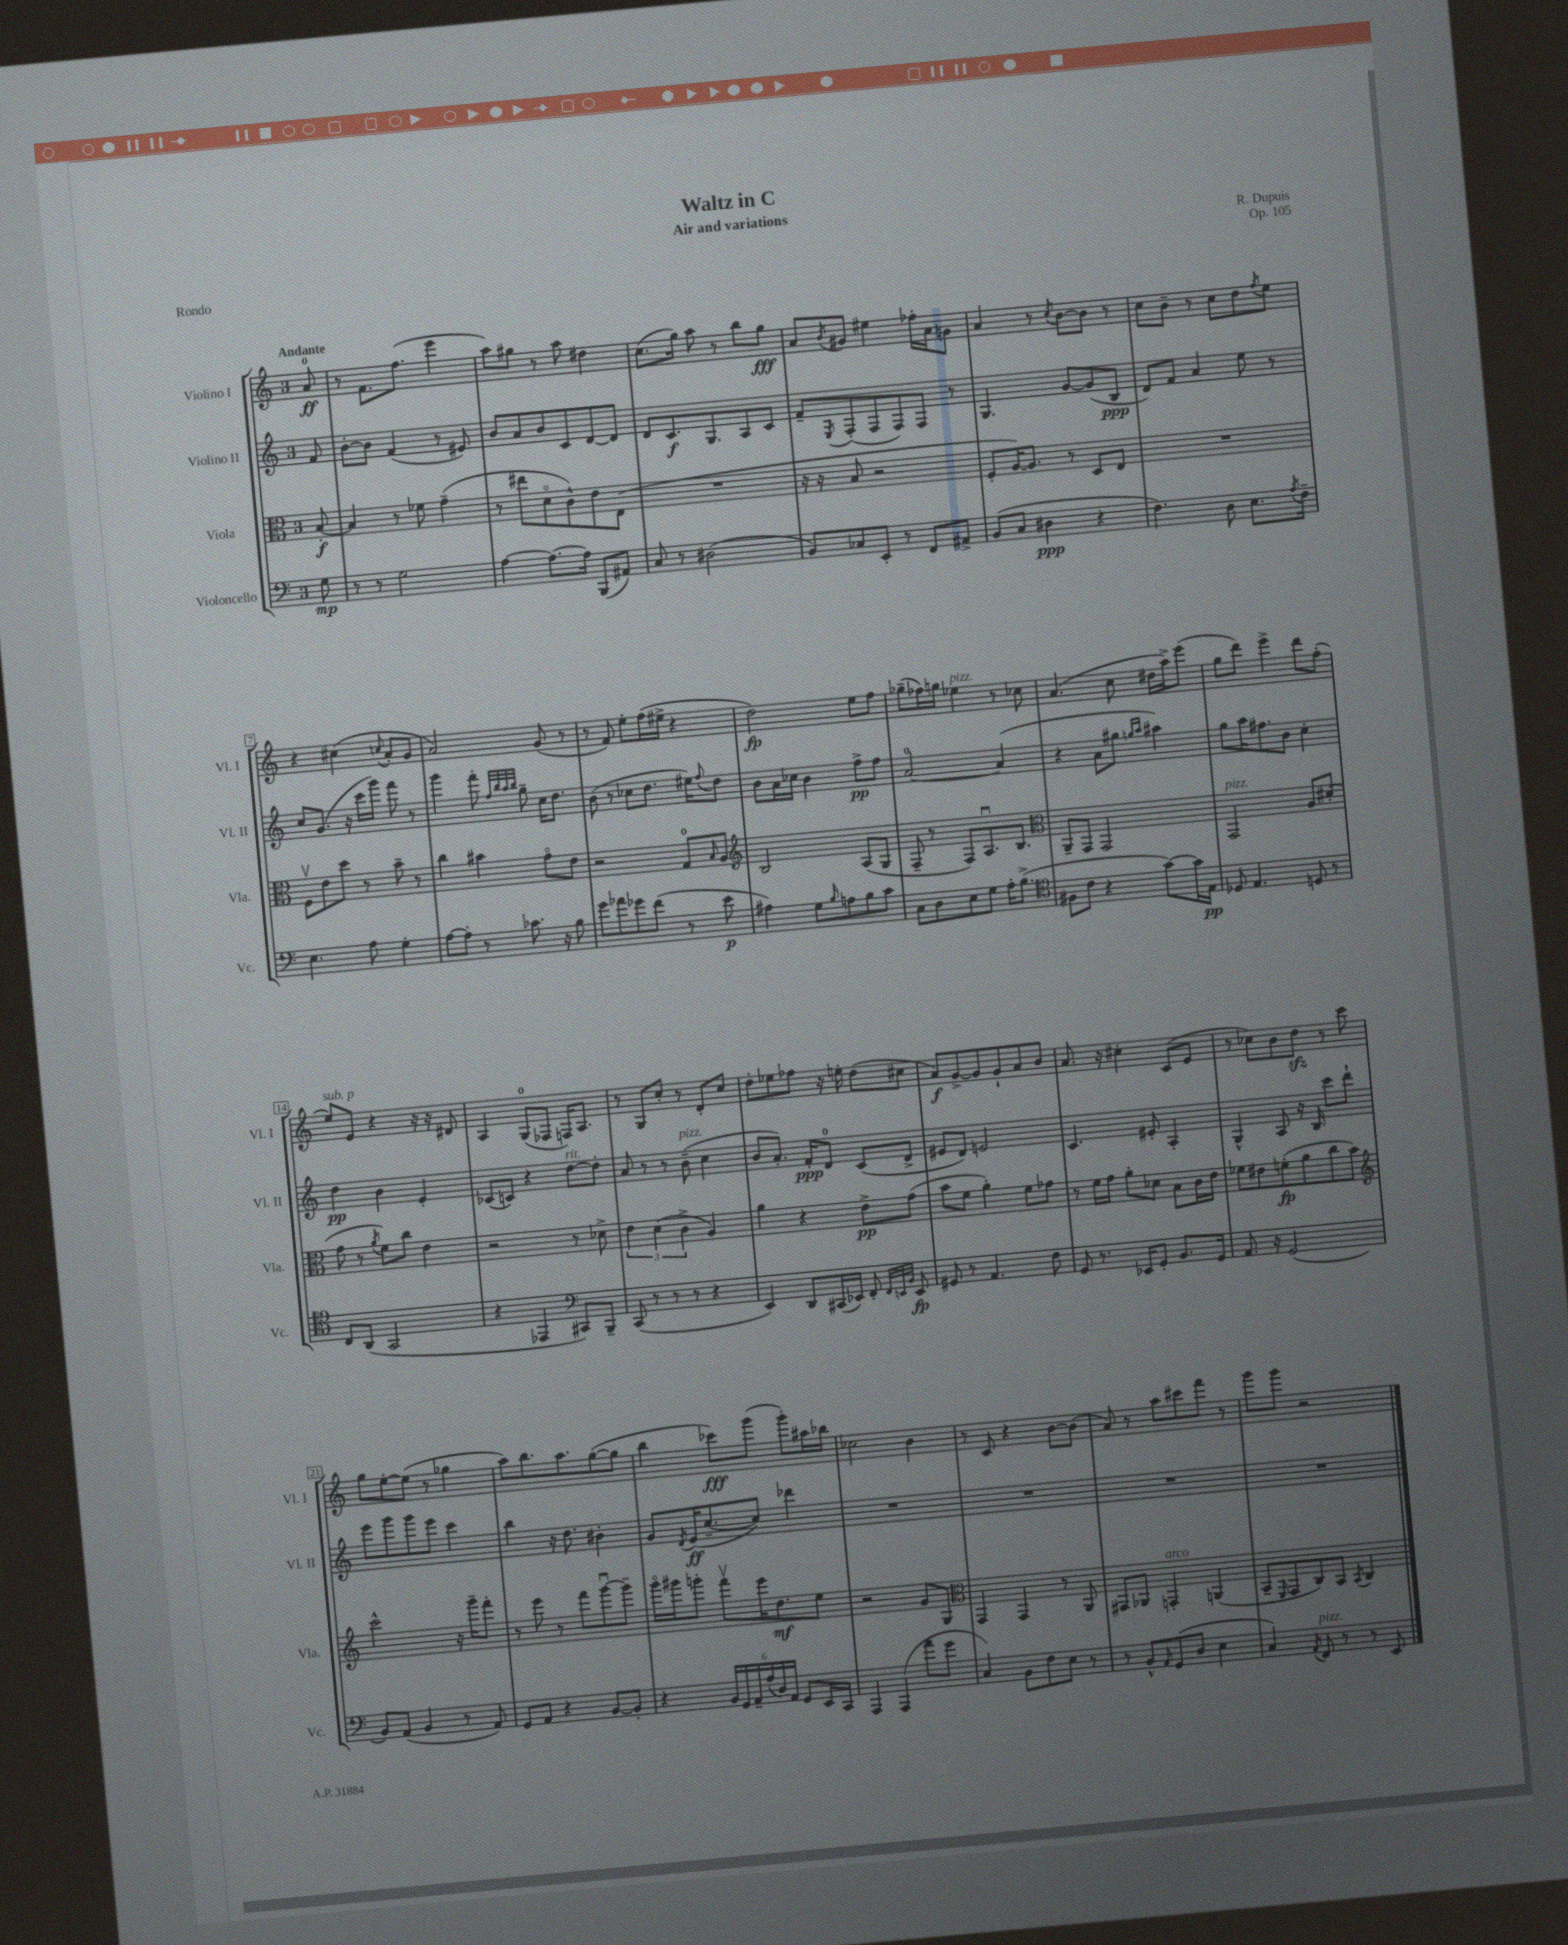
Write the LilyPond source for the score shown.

\header { title = "Waltz in C" composer = "R. Dupuis" subtitle = "Air and variations" opus = "Op. 105" piece = "Rondo" }
<<
\new StaffGroup <<
\new Staff = "s0" \with { instrumentName = "Violino I" shortInstrumentName = "Vl. I" } {
    \clef treble \key c \major \once \override Staff.TimeSignature.style = #'single-digit \time 3/4 \partial 8 \tempo "Andante"
    a'8-0\ff |
    r8 f'8. f''8.( e'''4 |
    a''8) gis''8 r8 a''8 dis''4 |
    c''8.( g''16) a''8 r8 b''8 g''8\fff |
    a'8 \acciaccatura { b'8 } gis'8 eis''4 fes''16-. a'16 g'8 |
    a'4 r8 \acciaccatura { c''8 } b'8~ b'8 r8 |
    c''8 b'8-- r8 c''8 d''8 \acciaccatura { f''8 } e''8 |
    r4 cis''4( \appoggiatura { c''8 } a'8-. g'8 |
    a'2) g'8( r8 |
    r8 f'8) e''8-. f''16( eis''16-> r4 |
    d''2\fp) e''8 f''8 |
    ges''8--( fes''16) g''16 ees''4^\markup { \italic "pizz." } r8 ces''8 |
    a'4.( c''8 dis''16 a''16->) e'''8( |
    g''8 d'''8) e'''4-> d'''8 f''8-.( |
    e''8^\markup { \italic "sub. p" }) e'8 r4 r16 r16 dis'8 |
    a4 g8-0( fes8 f16) a8. |
    r8 g8 c''8-. r8 d'8-. c''8 |
    d''8-. ees''8 fes''8 r16 e''16-. d''8( cis''8 |
    a'8\f) g'8~-> g'8 g'8-! a'8 b'8 |
    a'8. r16 cis''4-. c'8( e'8 |
    r8 ces''8) b'8 d''8\sfz r8 c'''8 |
    g''8 e''8~-. e''8( r8 ges''4 |
    a''8) b''8. a''8. g''8~( g''8 |
    b''4 ces'''8\fff) g'''8( g'''8-.) ais''16 bes''16 |
    ces''2 b'4 |
    r8 c'8 r4 b'8~ b'8( |
    a'8) r8 a''8 cis'''8 f'''8 r8 |
    g'''8 g'''8 r2 \bar "|." |
}
\new Staff = "s1" \with { instrumentName = "Violino II" shortInstrumentName = "Vl. II" } {
    \clef treble \key c \major \once \override Staff.TimeSignature.style = #'single-digit \time 3/4 \partial 8
    f'8 |
    b'8~-. b'8 f'4( r8 eis'8) |
    b'8 a'8 b'8 c'8 d'8~ d'8 |
    d'8 c'8.\f g8. a8 c'8 |
    f'8-- \acciaccatura { e8 } f8-.( f8 f8) f8 r8 |
    g4. g'8~ g'8( b8\ppp |
    d'8) f'8 a'4 e''8 r8 |
    c''8 g'8.( r16 c'''16 g'''16) f'''8 r8 |
    g'''4 f'''8-. \grace { f''32 b''32 a''32 b''32 } g''8-- c''16 d''8. |
    b'8( r8 ces''8 d''8. eis''16) \appoggiatura { f''8 } d''8 |
    b'8 a'16 ces''16 b'4 f''8->\pp f''8 |
    a'2-0~ a'4( |
    r4 a'8 gis''8 \grace { g''16 a''16 } ais''4) |
    g''8 a''16 fis''8. b'8 c''4-. |
    d''4\pp b'4 e'4-. |
    ces'8( c'8) r4 d''8~^\markup { \italic "rit." } d''8-. |
    a'8 r8 r8 b'8--^\markup { \italic "pizz." }( c''4 |
    b'8 a'8.-.) f'16-.\ppp d'8-0 c'8( d'8-> |
    eis'8 d'8) e'2 |
    c'4. eis'8-. a4-. |
    g4-^ a8 r16 b16 c'''8 d'''8-! |
    e'''8 g'''8 g'''8 e'''8 c'''4 |
    b''4 r16 d''8. bis'4-. |
    g'8 \acciaccatura { d'8 } e'16\ff( c''8.~-- c''8) des'''4 |
    R2. |
    R2. |
    R2. |
    R2. \bar "|." |
}
\new Staff = "s2" \with { instrumentName = "Viola" shortInstrumentName = "Vla." } {
    \clef alto \key c \major \once \override Staff.TimeSignature.style = #'single-digit \time 3/4 \partial 8
    b8~-.\f |
    b4 r8 fes'8 g'4--( |
    r8 eis''8 d'8\flageolet c'8-^) e'8 e8( |
    R2. |
    r16 r16 b8 r2 |
    f8-. a16~) a8. r8 d8 e8 |
    R2. |
    f8\upbow e'8 d''8 r8 b'8-- r8 |
    c''4 bis'4 g'8\flageolet e'8 |
    r2 g8-0 \grace { b16 } a8 |
    \clef treble b2 a8( g8 |
    f8-- r8 f8) a8.\downbow b8. |
    \clef alto a,8-- g,8 g,2 |
    g,2^\markup { \italic "pizz." } a8 dis'8-.( |
    g'8 r8 \acciaccatura { a'8 } f'8) c''8 e'4 |
    r2 r8 des'8-> |
    \tuplet 3/2 { e'4 d'4( c'4-> } a4) |
    a'4 r4 e'8->\pp g'8( |
    b'8 f'8 a'4-.) f'8 ges'8 |
    r8 f'16 g'16 a'8-. des'8 b8 c'16 e'16 |
    fes'8 eis'8 f'8-.\fp( a'8 c''8 b'8) |
    \clef treble c'''2-^ r16 g'''16-- f'''8-. |
    r8 e'''8 r8 f'''8 g'''8~\downbow g'''8-- |
    g'''16\flageolet gis'''16 g'''8-. f'''8\upbow e'''16 d''8.\mf e''8 |
    r2 g'8 g8 |
    \clef alto g,4 g,4 r8 a,8 |
    gis,8 aes,8 g,4-.^\markup { \italic "arco" } a,4( |
    b,8-- \grace { f,16 } g,8 c8) b,8 \acciaccatura { b,8 } c4 \bar "|." |
}
\new Staff = "s3" \with { instrumentName = "Violoncello" shortInstrumentName = "Vc." } {
    \clef bass \key c \major \once \override Staff.TimeSignature.style = #'single-digit \time 3/4 \partial 8
    g8\mp |
    r8 r8 g2 |
    a4~ a8.~ a16 b,,8( ais,8) |
    c8 r8 dis2( |
    b,8) ces8 e,8-. r8 f,8 ais,8-> |
    b,8( c8 dis4\ppp r4 |
    f4.) d8 e8. \acciaccatura { a8 } f16-- |
    e4. a8 g4-. |
    a8~ a8-. r8 ces'8. r16 b8 |
    g'8 aes'8 ges'8 f'8( r8 e'8\p |
    ais4) g8 \grace { b16 } a8 b8 c'8 |
    c8 d8 e8 g8 a16-. b8.->( |
    \clef tenor fis8 c'8 r4 g'8~) g'16 e16\pp |
    des8 e4. d8 r8 |
    c8 a,8( g,2 |
    r4 ees,4 \clef bass cis,8) b,,8-- |
    c,8( r8 r8 r8 r4 |
    e,4) d,8 cis,16( ees,16) f,8-. \grace { f,32 e,32 b,32 } e,8\fp |
    gis,8 r8 a,4. f8 |
    g,8 r8. ees,16 g,8-. b,8. g,16 |
    a,8. r16 g,2( |
    b,8) a,8( b,4 r8 a,8) |
    g,8 a,8 r4 b,8~ b,8-. |
    r4 \tuplet 6/4 { b,16 g,16 a,16-- a16( d16) a,16 } g,8 e,16 c,16 |
    a,,4 a,,4( a'8 g'8 |
    c4) b,8 f8 e8 r8 |
    r8 b,8-^ \grace { a,16 } g,8( d8 e4 |
    c4) \acciaccatura { a,8 } f,8^\markup { \italic "pizz." } r8 r8 e,8 \bar "|." |
}
>>
>>
\layout { \context { \Score \override BarNumber.stencil = #(make-stencil-boxer 0.1 0.3 ly:text-interface::print) } }
